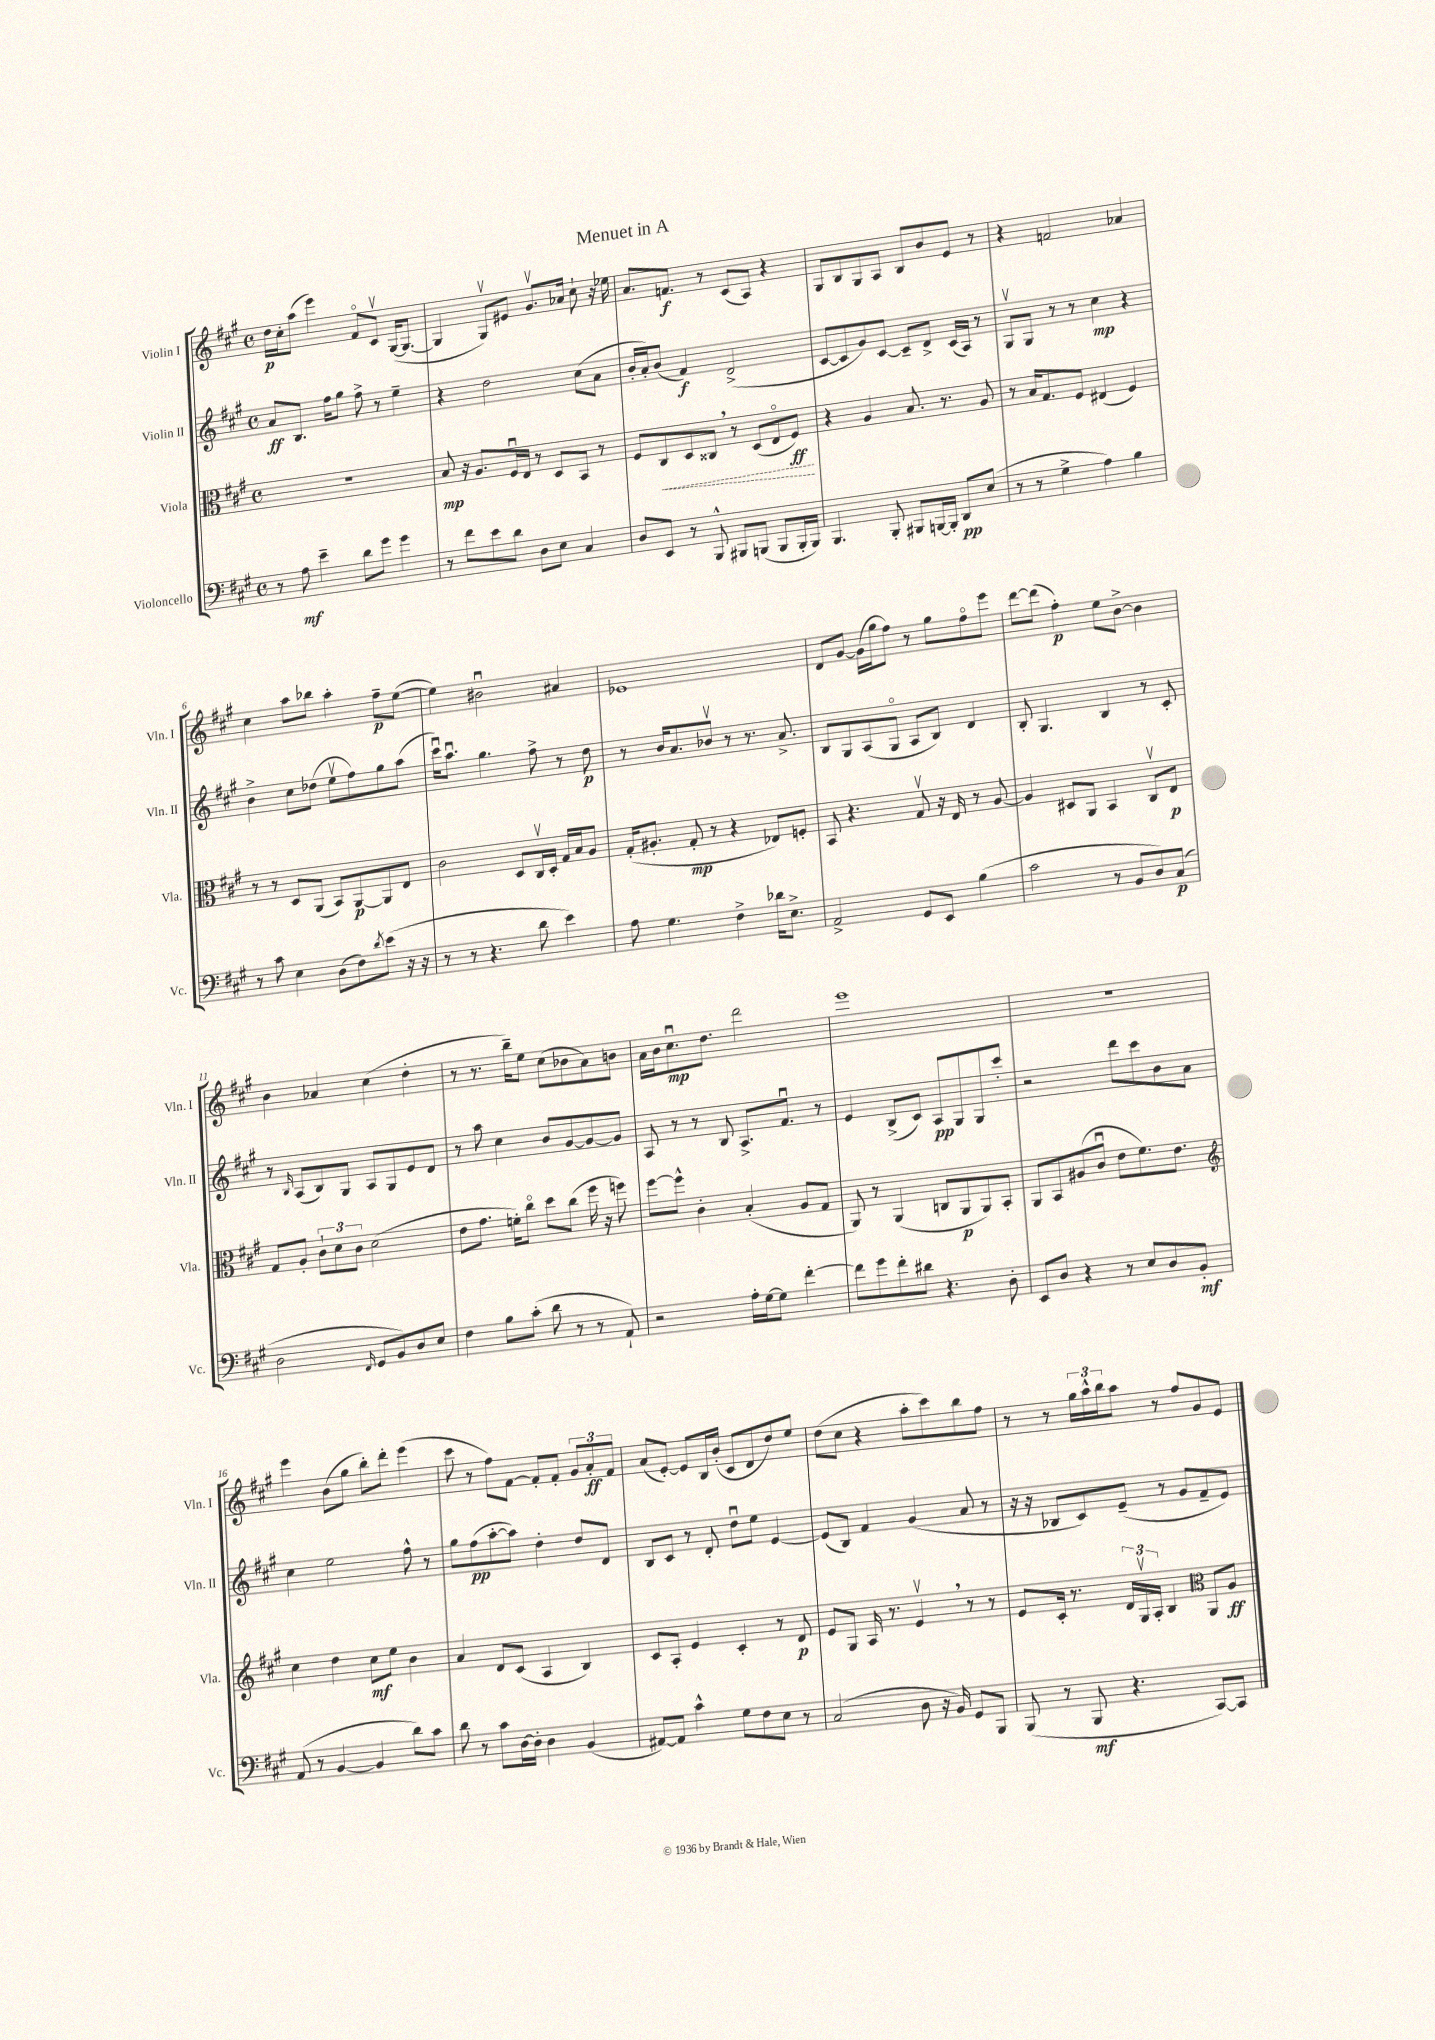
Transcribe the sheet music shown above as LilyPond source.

\header { title = "Menuet in A" }
<<
\new StaffGroup <<
\new Staff = "s0" \with { instrumentName = "Violin I" shortInstrumentName = "Vln. I" } {
    \clef treble \key a \major \defaultTimeSignature \time 4/4
    d''16\p cis''16-. a''8( e'''4) fis'8\flageolet cis'8\upbow gis16~( gis8.~ |
    gis4 gis8\upbow) eis'8 gis'8.\upbow aes'16 cis''8-! r16 ees''16 |
    a'8. f'8.\f r8 cis'8( a8) r4 |
    gis8 b8 gis8 a8 b8 b'8 e'8 r8 |
    r4 f'2 aes'4 |
    cis''4 a''8 bes''8 a''4-. fis''8--\p e''8~( |
    e''4) bis'2\downbow ais'4 |
    ees'1 |
    d'8 gis'8~ gis'16( gis''16 fis''8) r8 gis''8 fis''8\flageolet e'''8 |
    d'''8~ d'''8( fis''4-.\p) e''8 b'8~-> b'4 |
    b'4 aes'4 cis''4( d''4-. |
    r8 r8. b''16--) e''8 cis''8( bes'8 a'8) b'8 |
    a'16 b'16 cis''8.\downbow\mp d''8. d'''2 |
    e'''1 |
    r1 |
    e'''4 b'8( gis''8 b''8-.) d'''8-. e'''4( |
    cis'''8 r8 fis''8) fis'8~ fis'8-. fis'8-. \tuplet 3/2 { gis'8 a'8-.\ff fis'8 } |
    a'8( e'8~-.) e'8 b16 b'16-.( cis'8 d'8 d''8) e''8 |
    d''8( cis''8 r4 a''8-. cis'''8) b''8 fis''8 |
    r8 r8 \tuplet 3/2 { gis''16 a''16-^ b''16 } a''8 r8 fis''8 gis'8 e'8 \bar "|." |
}
\new Staff = "s1" \with { instrumentName = "Violin II" shortInstrumentName = "Vln. II" } {
    \clef treble \key a \major \defaultTimeSignature \time 4/4
    a'8\ff b8. fis''16 gis''8 fis''8-> r8 e''4-- |
    r4 d''2 cis''8( a'8 |
    b'16-. a'16-.) b'8( fis'4\f) d'2->( |
    cis'8~ cis'8 gis'8) cis'8~ cis'8-- d'8-> cis'16( a16) r8 |
    gis8\upbow gis8 r8 r8 cis''4\mp r4 |
    b'4-> cis''8 des''8( e''8\upbow fis''8) gis''8 a''8( |
    cis'''16\downbow) a''8.\downbow gis''4. fis''8-> r8 d''8\p |
    r8 b'16 a'8. bes'8\upbow r8 r8. a'8.-> |
    b8 gis8 a8( gis8\flageolet a8 b8) d'4 |
    b8-. gis4. b4 r8 cis'8-. |
    r8 \grace { b16 } a8( b8) gis8 a8 gis8 e'8 d'8 |
    r8 a''8 cis''4 b'8 gis'8~ gis'8~ gis'8 |
    a8 r8 r8 b8 a8.-> fis'8.\downbow r8 |
    e'4 b8->( cis'8) a8\pp gis8 gis8 cis'''8-. |
    r2 d'''8 cis'''8 b'8 a'8 |
    cis''4 e''2 fis''8-^ r8 |
    gis''8 fis''8\pp( a''8~-. a''8) d''4-. d''8 d'8 |
    b8 cis'8 r8 d'8-. d''8\downbow e''8 e'4~ |
    e'8( b8) fis'4 gis'4( a'8 r8 |
    r16 r16 bes8 cis'8) e'8--( r8 gis'8 fis'8-- e'8) \bar "|." |
}
\new Staff = "s2" \with { instrumentName = "Viola" shortInstrumentName = "Vla." } {
    \clef alto \key a \major \defaultTimeSignature \time 4/4
    R1 |
    b8\mp r16 a8. fis16\downbow e16 r8 d8 b,8 r8 |
    fis8 \once \override Hairpin.style = #'dashed-line cis8\< d8 cisis8 \breathe r8 d8( e8\flageolet fis8\ff\!) |
    r4 a4 b8. r8. a8 |
    r8 b16 gis8. fis8 eis4( fis4) |
    r8 r8 d8 a,8( b,8) a,8~\p a,8 e8 |
    cis'2 d8 cis16\upbow d16-. gis16 b16 a8 |
    gis16-.( ais8.-. gis8-.\mp r8 r4 ees8) f8-. |
    b,8 r4. gis8\upbow r16 e16 r8 a8~ |
    a4 dis8 a,8 b,4 cis8\upbow e8\p |
    gis8 a8-. \tuplet 3/2 { cis'8-! d'8 cis'8 } d'2( |
    e'8 gis'8. f'16-.) cis''8\flageolet d''8 cis''8( fis''16 r16 f''8) |
    fis''8~ fis''8-^ cis'4-. b4-.( a8 gis8 |
    a,8) r8 a,4( c8 a,8\p a,8) b,8-. |
    a,8 b,8 ais8( cis'8\downbow e'8 fis'8.) e'8. |
    \clef treble cis''4 d''4 cis''8\mf e''8 b'4 |
    a'4 d'8 cis'8( a4 b4) |
    cis'8 a8-. e'4 cis'4-. r8 d'8\p |
    e'8 gis8 a16 r8. e'4\upbow \breathe r8 r8 |
    e'8 cis'16-. r8. \tuplet 3/2 { d'16 gis16\upbow a16-. } b4 \clef alto a,8 a8\ff \bar "|." |
}
\new Staff = "s3" \with { instrumentName = "Violoncello" shortInstrumentName = "Vc." } {
    \clef bass \key a \major \defaultTimeSignature \time 4/4
    r8 a8\mf e'4-- d'8 gis'8 gis'4 |
    r8 fis'8 e'8 d'8 d8 e8 cis4 |
    d8 e,8 r8 b,,8-^ bis,,8 b,,8( b,,8 b,,16-. b,,16) |
    b,,4. b,,8-. bis,,8 b,,16~ b,,16-. d,8\pp e8( |
    r8 r8 gis4-> a4) b4 |
    r8 cis'8 e4 d8( fis8) \acciaccatura { d'8 } e'8( r16 r16 |
    r8 r8 r4. d'8 e'4) |
    a8 gis4. fis4-> des'16 e8.-> |
    a,2-> gis,8 e,8 b4( |
    cis'2 r8 b,8 d8) cis8\p( |
    d2 \grace { fis,16 } gis,8 b,8) d8 e8 |
    fis4 b8 cis'8-.( d'8 r8 r8 a,8-!) |
    r2 a16-. gis16~ gis8 fis'4~-. |
    fis'8 gis'8 fis'8-. dis'8 r4. d8-. |
    e,8 d8 r4 r8 e8 d8 b,8-.\mf |
    a,8( r8 b,4~ b,4 d'8) cis'8 |
    d'8 r8 cis'8 d16~ d16-. d4 b,4( |
    ais,8~) ais,8 cis'4-^ gis8 fis8 e8 r8 |
    cis2( d8 r16 b,16) gis,8 b,,8 |
    b,,8( r8 b,,8\mf r4. cis,8~) cis,8 \bar "|." |
}
>>
>>
